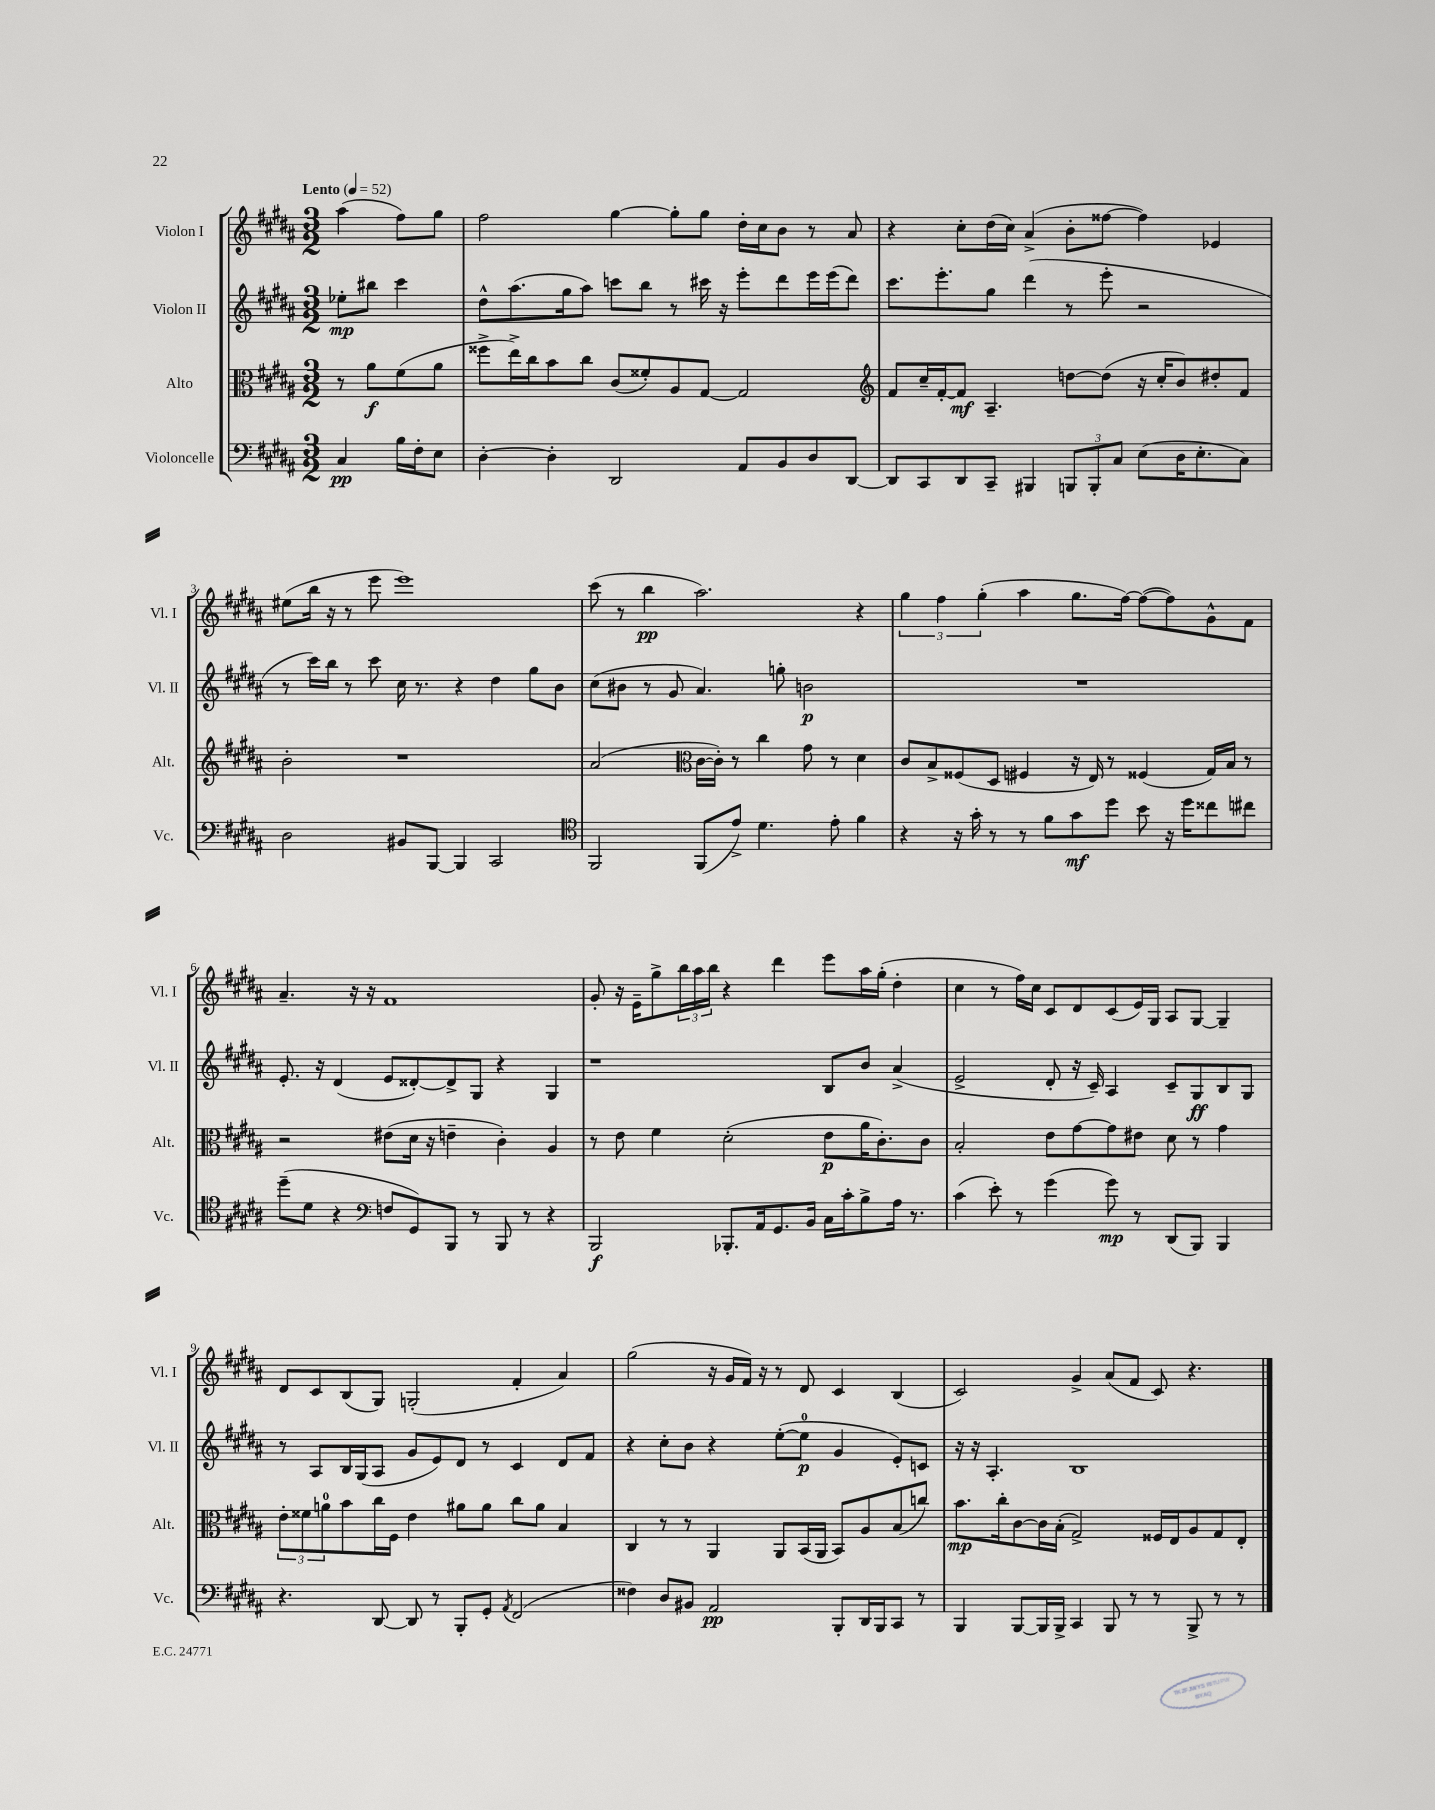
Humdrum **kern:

**kern	**kern	**kern	**kern
*staff4	*staff3	*staff2	*staff1
*clefF4	*clefC3	*clefG2	*clefG2
*k[f#c#g#d#a#]	*k[f#c#g#d#a#]	*k[f#c#g#d#a#]	*k[f#c#g#d#a#]
*M3/2	*M3/2	*M3/2	*M3/2
*MM52	*MM52	*MM52	*MM52
4C#	8r	8ee-'	(4aa#
.	8a#	8bb#	.
16B	(8f#	4ccc#	8ff#)
16F#'	.	.	.
8E	8a#	.	8gg#
=	=	=	=
[4D#'	8ff##^	8dd#^^	2ff#
.	16ee^)	(8.aa#	.
.	16cc#	.	.
4D#']	8b	.	.
.	.	16gg#	.
.	8cc#	8aa#)	.
2DD#	(8c#	8ccc	[4gg#
.	8f##')	8bb	.
.	8A#	8r	8gg#']
.	[8G#	16ccc#	8gg#
.	.	16r	.
8AA#	2G#]	8eee'	16dd#'
.	.	.	16cc#
8BB	.	8ddd#	8b
8D#	.	16eee	8r
.	.	(16eee	.
[8DD#	.	8ddd#)	8a#
=	=	=	=
*	*clefG2	*	*
8DD#]	8f#	8.ccc#	4r
8CC#	16cc#~	.	.
.	[16f#'	8.eee'	.
8DD#	8f#]	.	8cc#'
8CC#~	4.A#~	8gg#	(16dd#
.	.	.	16cc#)
4BBB#	.	(4ddd#	(4a#^
12BBB	[8dd	8r	8b'
12BBB'	.	.	.
.	(8dd]	8eee'	[8ff##
12C#	.	.	.
(8E	16r	2r	4ff##])
.	16cc#'	.	.
16D#	8b)	.	.
8.E'	.	.	.
.	8dd#'	.	4e-
8C#)	8f#	.	.
=	=	=	=
2D#	2b'	8r	(8ee#
.	.	16ccc#)	16bb
.	.	16bb	16r
.	.	8r	8r
.	.	8ccc#	8eee
8BB#	1r	16cc#	1eee)
.	.	8.r	.
[8BBB	.	.	.
4BBB]	.	4r	.
2CC#	.	4dd#	.
.	.	8gg#	.
.	.	8b	.
=	=	=	=
*clefC4	*	*	*
2FF#	(2a#	(8cc#	(8ccc#
.	.	8b#	8r
.	.	8r	4bb
.	.	8g#	.
*	*clefC3	*	*
(8FF#	[16c#	4.a#)	2.aa#)
.	16c#'])	.	.
8e^)	8r	.	.
4.d#	4cc#	.	.
.	.	8gg'	.
.	8g#	2b	.
8e'	8r	.	.
4f#	4d#	.	4r
=	=	=	=
4r	8c#	1.r	6gg#
.	8B^	.	.
.	.	.	6ff#
16r	(8F##	.	.
16g#'	.	.	.
.	.	.	(6gg#'
8r	8D#	.	.
8r	4F#	.	4aa#
8f#	.	.	.
8g#	16r	.	8.gg#
.	16E)	.	.
8dd#	8r	.	.
.	.	.	[16ff#)
8b	(4F##	.	(8ff#_
16r	.	.	8ff#])
16dd#	.	.	.
8cc##	16G#)	.	8g#^^
.	16B	.	.
8cc#	8r	.	8f#
=	=	=	=
(8dd#~	2r	8.e'	4.a#~
8d#	.	.	.
.	.	16r	.
4r	.	(4d#	.
.	.	.	16r
.	.	.	16r
*clefF4	*	*	*
8F	(8e#	8e	1f#
8GG#)	16d#	[8d##')	.
.	16r	.	.
8BBB	4e~	8d##^]	.
8r	.	8G#	.
8BBB	4c#')	4r	.
8r	.	.	.
4r	4A#	4G#	.
=	=	=	=
2BBB	8r	1r	8g#'
.	8e	.	16r
.	.	.	16e~
.	4f#	.	8gg#^
.	.	.	24bb
.	.	.	24aa#
.	.	.	24bb
8.BBB-'	(2d#'	.	4r
16AA#	.	.	.
8.GG#	.	.	4ddd#
16BB	.	.	.
16C#	8e	8B	8eee
16c#'	.	.	.
8B^	16a#	8b	16aa#
.	8.c#')	.	(16gg#'
16A#	.	(4a#^	4dd#'
8.r	.	.	.
.	8c#	.	.
=	=	=	=
(4c#	2B'	2e^	4cc#
8e')	.	.	8r
8r	.	.	16ff#)
.	.	.	16cc#
(4g#	8e	8d#'	8c#
.	[8g#	16r	8d#
.	.	16c#~)	.
8g#)	8g#]	4A#	(8c#
8r	8e#	.	16e)
.	.	.	16G#
(8DD#	8d#	8c#~	8A#
8BBB)	8r	8G#	[8G#
4BBB	4g#	8B	4G#~]
.	.	8G#	.
=	=	=	=
4.r	12e'	8r	8d#
.	12f##	.	.
.	.	8A#	8c#
.	12a	.	.
.	8b	16B	(8B
.	.	(16G#	.
[8DD#	16cc#	8A#	8G#)
.	16F#	.	.
8DD#]	4e	8g#	(2G'
8r	.	8e)	.
8BBB'	8a#	8d#	.
8GG#'	8a#	8r	.
8qAA#	.	.	.
(2FF#	8cc#	4c#	4f#'
.	8a#	.	.
.	4B	8d#	4a#)
.	.	8f#	.
=	=	=	=
4F##)	4C#	4r	(2gg#
8D#	8r	8cc#'	.
8BB#	8r	8b	.
2AA#	4AA#	4r	16r
.	.	.	16g#
.	.	.	16f#)
.	.	.	16r
.	8AA#	([8ee'	8r
.	(16BB	8ee]	8d#
.	16AA#	.	.
8BBB'	8BB)	4g#	4c#
16DD#	8A#	.	.
16BBB	.	.	.
8CC#	(8B	8e')	(4B
8r	8cc)	8c	.
=	=	=	=
4BBB	8.b	16r	2c#)
.	.	16r	.
.	.	4.A#'	.
.	16cc#'	.	.
[8BBB	[8c#	.	.
16BBB]	16c#]	.	.
16BBB^	(16B'	.	.
4CC#	2G#^)	1B	4g#^
8BBB	.	.	(8a#
8r	.	.	8f#
8r	16F##	.	8c#)
.	16E	.	.
8BBB^	8A#	.	4.r
8r	8G#	.	.
8r	8E'	.	.
==	==	==	==
*-	*-	*-	*-
